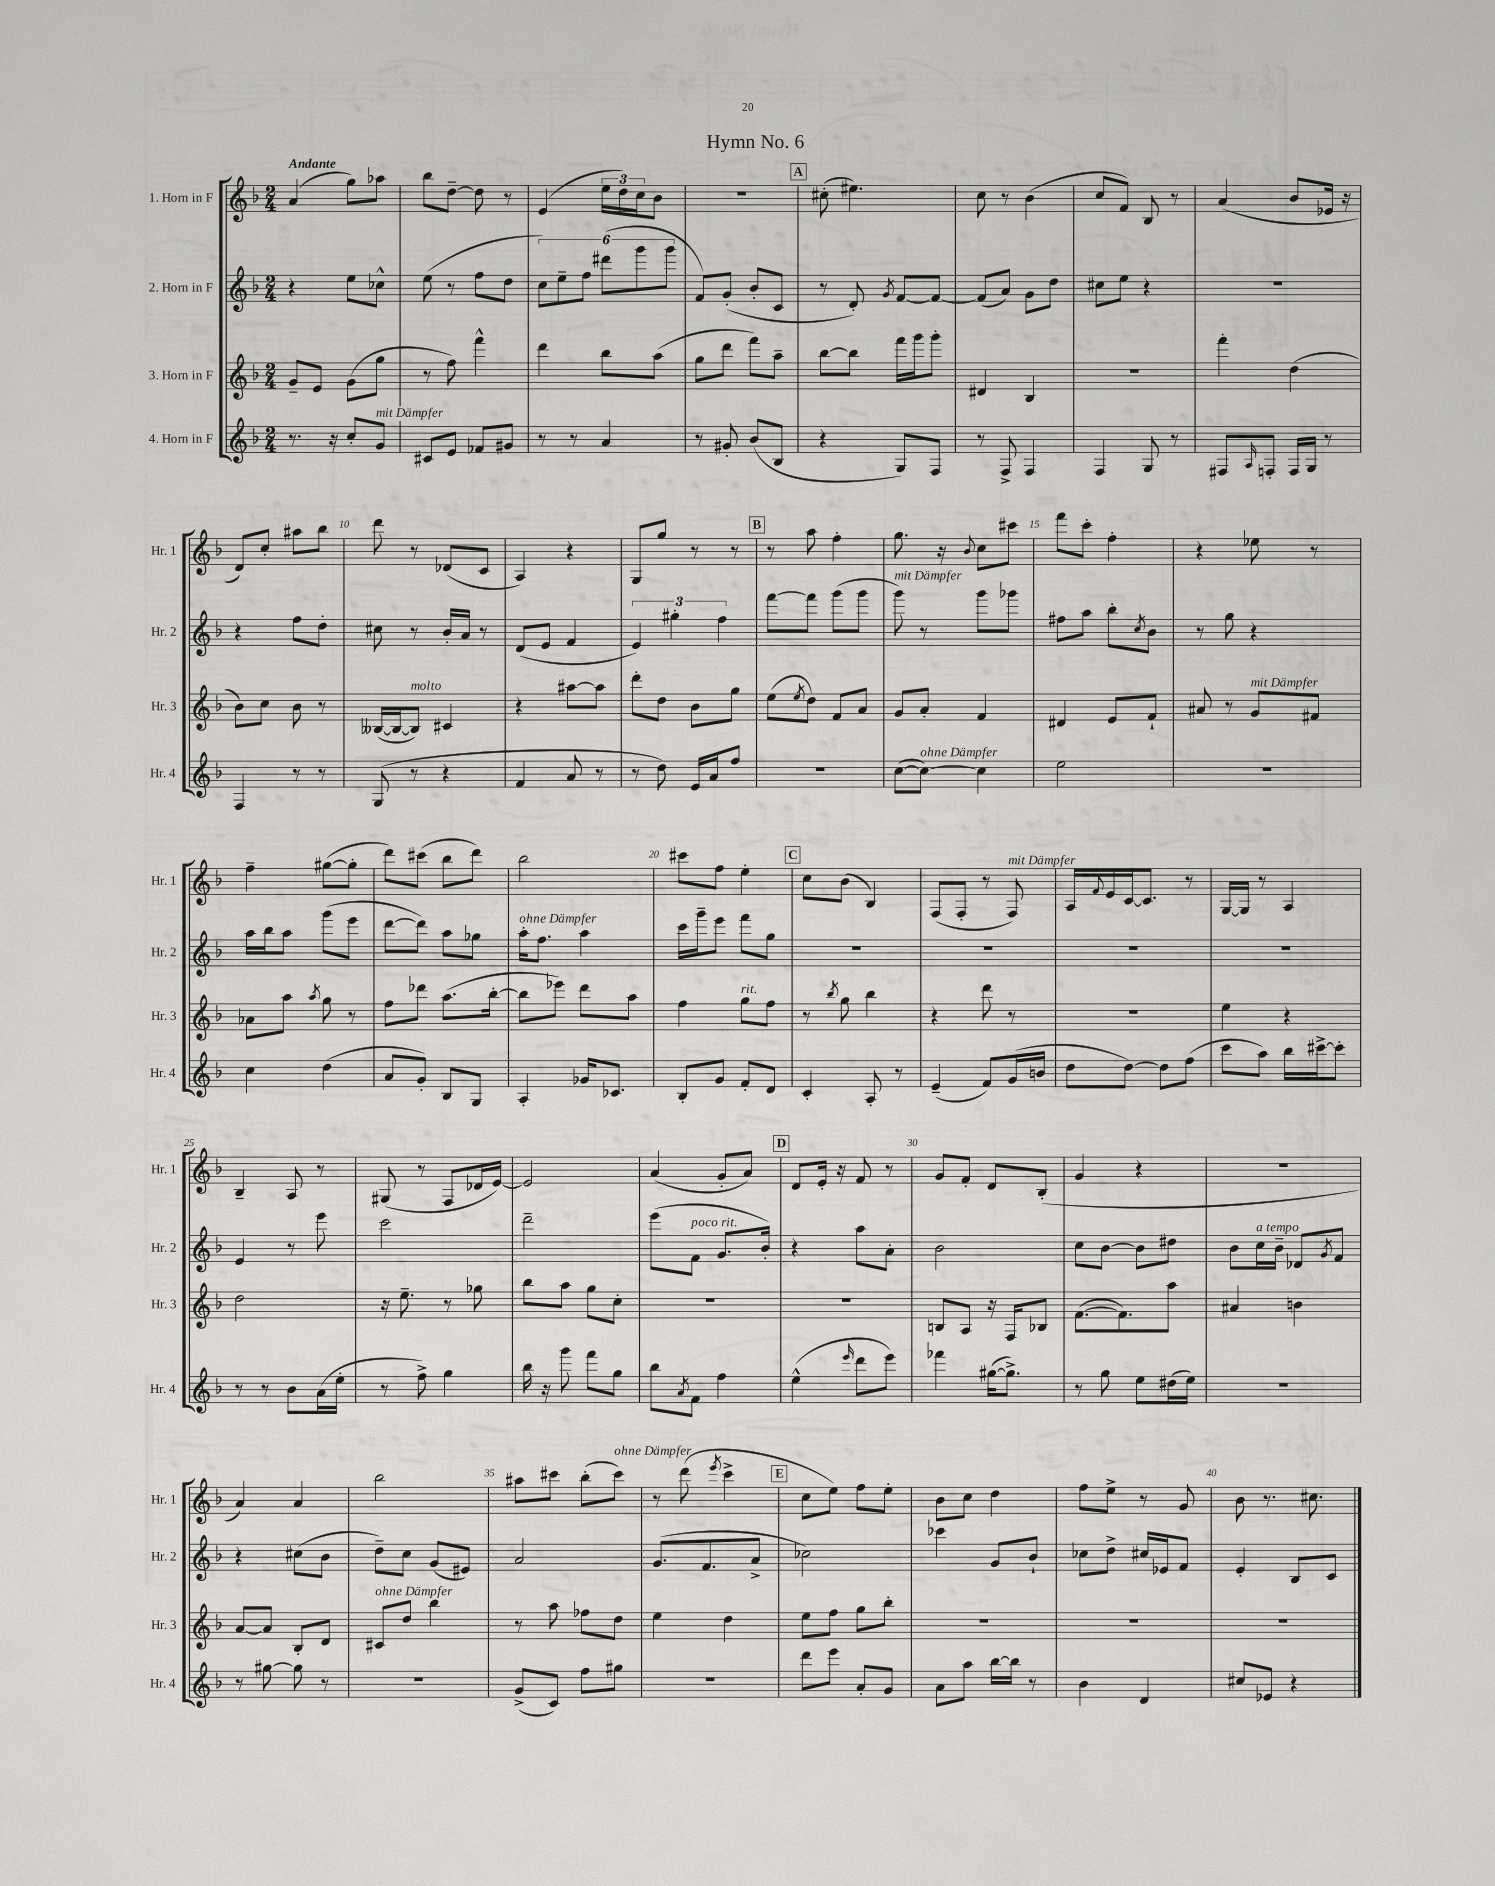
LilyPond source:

\header { title = "Hymn No. 6" }
<<
\new StaffGroup <<
\new Staff = "s0" \with { instrumentName = "1. Horn in F" shortInstrumentName = "Hr. 1" } {
    \clef treble \key f \major \numericTimeSignature \time 2/4 \tempo "Andante"
    a'4( g''8) aes''8 |
    bes''8 d''8~-- d''8 r8 |
    e'4( \tuplet 3/2 { e''16 d''16) c''16 } bes'8 |
    r2 |
    \mark \markup { \box "A" } cis''8-.( eis''4.) |
    c''8 r8 bes'4( |
    c''8 f'8) bes8 r8 |
    a'4( bes'8 ees'16 r16 |
    d'8) c''8-. ais''8 bes''8 |
    d'''8 r8 des'8( c'8 |
    a4) r4 |
    g8 g''8 r8 r8 |
    \mark \markup { \box "B" } r8 a''8 f''4-. |
    g''8. r16 \appoggiatura { bes'8 } c''8 cis'''8 |
    f'''8 c'''8-. f''4-. |
    r4 ees''8 r8 |
    f''4-- gis''8~( gis''8-. |
    d'''8) cis'''8( bes''8 d'''8) |
    bes''2 |
    cis'''8 f''8 e''4-. |
    \mark \markup { \box "C" } c''8 bes'8( bes4) |
    f8( f8-. r8 f8^\markup { \italic "mit Dämpfer" }) |
    a16 \appoggiatura { f'8 } e'16 c'16~ c'8. r8 |
    g16~ g16 r8 a4 |
    bes4-- a8 r8 |
    gis8( r8 f8 des'16 e'16~) |
    e'2 |
    a'4( g'8-. a'8) |
    \mark \markup { \box "D" } d'8 e'16-. r16 f'8 r8 |
    g'8 f'8-. d'8 bes8-.( |
    g'4 r4 |
    r2 |
    a'4) a'4 |
    bes''2 |
    ais''8 cis'''8 bes''8-.( cis'''8^\markup { \italic "ohne Dämpfer" }) |
    r8 d'''8( \acciaccatura { e'''8 } c'''4-> |
    \mark \markup { \box "E" } c''8 e''8) f''8 e''8-. |
    bes'8 c''8 d''4 |
    f''8 e''8-> r8 g'8 |
    bes'8 r8. cis''8. \bar "|." |
}
\new Staff = "s1" \with { instrumentName = "2. Horn in F" shortInstrumentName = "Hr. 2" } {
    \clef treble \key f \major \numericTimeSignature \time 2/4
    r4 e''8 ces''8-^ |
    e''8( r8 f''8 d''8 |
    \tuplet 6/4 { c''8) e''8-- f''8 dis'''8( g'''8 g'''8 } |
    f'8) g'8-.( bes'8-. c'8 |
    \mark \markup { \box "A" } r8 d'8-.) \acciaccatura { g'8 } f'8~ f'8~ |
    f'8( a'8) g'8 d''8 |
    cis''8 e''8 r4 |
    r2 |
    r4 f''8 d''8-. |
    cis''8 r8 bes'16-. a'16 r8 |
    d'8( e'8 f'4 |
    \tuplet 3/2 { e'4) gis''4-. f''4 } |
    \mark \markup { \box "B" } f'''8~ f'''8 g'''8( g'''8 |
    g'''8^\markup { \italic "mit Dämpfer" }) r8 g'''8 ges'''8 |
    fis''8 a''8 bes''8-. \acciaccatura { c''8 } bes'8 |
    r8 g''8 r4 |
    a''16 bes''16 a''8 g'''8( e'''8 |
    d'''8~ d'''8) a''8 ges''8 |
    a''16-.^\markup { \italic "ohne Dämpfer" } f''8. a''4 |
    c'''16 g'''16-- e'''8 f'''8 g''8 |
    \mark \markup { \box "C" } R2 |
    R2 |
    R2 |
    R2 |
    e'4 r8 e'''8 |
    c'''2 |
    d'''2-- |
    e'''8( f'8^\markup { \italic "poco rit." } g'8. bes'16-.) |
    \mark \markup { \box "D" } r4 a''8 a'8-. |
    bes'2 |
    c''8 bes'8~ bes'8 dis''8 |
    bes'8 c''16^\markup { \italic "a tempo" } bes'16-- des'8 \acciaccatura { g'8 } f'8 |
    r4 cis''8( bes'8 |
    d''8--) c''8 g'8( eis'8) |
    a'2 |
    g'8.( f'8. a'8-> |
    \mark \markup { \box "E" } ces''2) |
    ces'''4 g'8 bes'8-! |
    ces''8 d''8-> cis''16 ees'16 f'8 |
    e'4-. bes8 c'8 \bar "|." |
}
\new Staff = "s2" \with { instrumentName = "3. Horn in F" shortInstrumentName = "Hr. 3" } {
    \clef treble \key f \major \numericTimeSignature \time 2/4
    g'8-- e'8 g'8( g''8 |
    r8 f''8) f'''4-^ |
    d'''4 bes''8 a''8( |
    g''8 d'''8 f'''8) a''8-- |
    \mark \markup { \box "A" } bes''8~ bes''8 f'''16 g'''16 g'''8-. |
    dis'4 bes4 |
    r2 |
    f'''4-. d''4( |
    bes'8) c''8 bes'8 r8 |
    beses16~( beses16~ beses8^\markup { \italic "molto" }) cis'4 |
    r4 ais''8~ ais''8 |
    d'''8-. d''8 bes'8 g''8 |
    \mark \markup { \box "B" } e''8( \acciaccatura { e''8 } d''8) f'8 a'8 |
    g'8 a'8-. f'4 |
    dis'4 e'8 f'8-! |
    ais'8 r8 g'8^\markup { \italic "mit Dämpfer" } fis'8 |
    aes'8 a''8 \acciaccatura { a''8 } g''8 r8 |
    f''8 des'''8 a''8.( bes''16~-. |
    bes''8 ees'''8) d'''8 a''8 |
    f''4 g''8^\markup { \italic "rit." } f''8 |
    \mark \markup { \box "C" } r8 \acciaccatura { bes''8 } g''8 bes''4 |
    r4 d'''8 r8 |
    R2 |
    e''4 r4 |
    d''2 |
    r16 e''8.-- r8 ges''8 |
    bes''8 a''8 g''8 c''8-. |
    R2 |
    \mark \markup { \box "D" } R2 |
    b8 a8 r16 f16 bes8 |
    f'8.~( f'8.) a''8 |
    ais'4 b'4 |
    a'8~ a'8 bes8-. d'8 |
    cis'8^\markup { \italic "ohne Dämpfer" } d''8 bes''4 |
    r8 a''8 fes''8 d''8 |
    e''4 d''4 |
    \mark \markup { \box "E" } e''8 f''8 g''8 bes''8-. |
    R2 |
    R2 |
    R2 \bar "|." |
}
\new Staff = "s3" \with { instrumentName = "4. Horn in F" shortInstrumentName = "Hr. 4" } {
    \clef treble \key f \major \numericTimeSignature \time 2/4
    r8. r16 c''8-. g'8^\markup { \italic "mit Dämpfer" } |
    cis'8 e'8 fes'8 gis'8 |
    r8 r8 a'4 |
    r8 gis'8-. bes'8( bes8 |
    \mark \markup { \box "A" } r4 g8) f8 |
    r8 f8-> f4 |
    f4 g8 r8 |
    fis8 \grace { a16 } f8-. f16 g16 r8 |
    f4 r8 r8 |
    g8( r8 r4 |
    f'4 a'8 r8 |
    r8 d''8) e'16 a'16 f''8 |
    \mark \markup { \box "B" } r2 |
    c''8~( c''8~^\markup { \italic "ohne Dämpfer" }) c''4 |
    e''2 |
    R2 |
    c''4 d''4( |
    a'8 g'8-.) bes8 g8 |
    a4-. ges'16 ces'8. |
    bes8-. g'8 f'8-. d'8 |
    \mark \markup { \box "C" } c'4-. a8-. r8 |
    e'4--( f'8) g'16( b'16 |
    d''8 d''8~) d''8 f''8( |
    c'''8 a''8) bes''16 cis'''16~-> cis'''8-. |
    r8 r8 bes'8 a'16( e''16-. |
    r8 f''8->) g''4 |
    bes''16 r16 g'''8 f'''8 g''8 |
    bes''8 \acciaccatura { a'8 } f'8 f''4 |
    \mark \markup { \box "D" } e''4-^( \grace { e'''16 } d'''8 e'''8) |
    fes'''4 gis''16~( gis''8.->) |
    r8 g''8 e''8 dis''16( e''16) |
    R2 |
    r8 gis''8~ gis''8 r8 |
    r2 |
    g'8->( c'8) f''8 gis''8 |
    r2 |
    \mark \markup { \box "E" } d'''8 e'''8 a'8-. g'8 |
    a'8 a''8 bes''16~ bes''16 r8 |
    bes'4 d'4 |
    cis''8 ees'8 r4 \bar "|." |
}
>>
>>
\layout { \context { \Score \override BarNumber.break-visibility = ##(#f #t #t) barNumberVisibility = #(every-nth-bar-number-visible 5) } }
